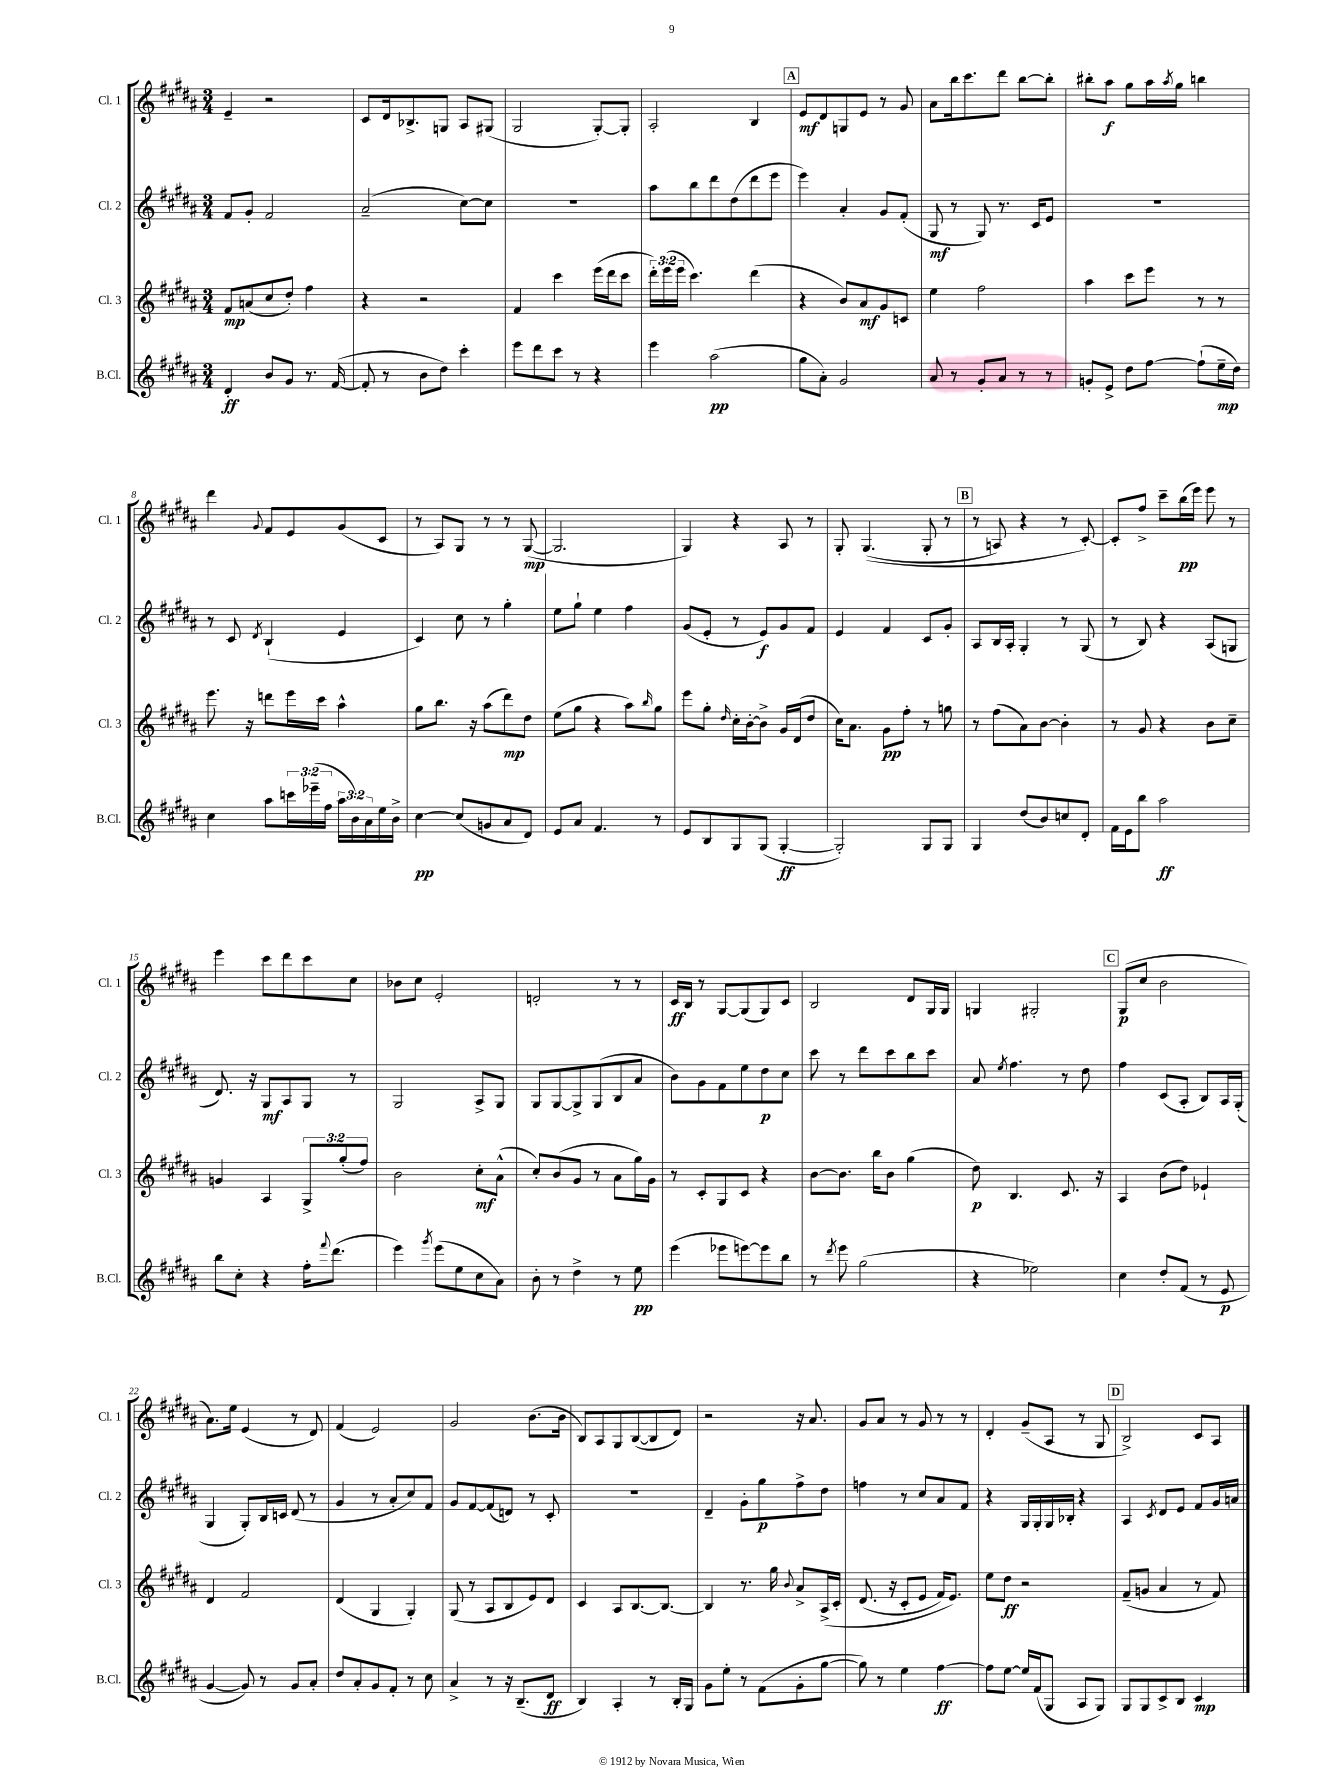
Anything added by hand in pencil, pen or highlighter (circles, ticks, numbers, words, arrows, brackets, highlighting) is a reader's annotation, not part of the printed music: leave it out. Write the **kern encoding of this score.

**kern	**kern	**kern	**kern
*staff4	*staff3	*staff2	*staff1
*clefG2	*clefG2	*clefG2	*clefG2
*k[f#c#g#d#a#]	*k[f#c#g#d#a#]	*k[f#c#g#d#a#]	*k[f#c#g#d#a#]
*M3/4	*M3/4	*M3/4	*M3/4
4d#'/	8f#/L	8f#/L	4e~/
.	(8a/	8g#'/J	.
8b/L	8cc#/	2f#/	2r
8g#/J	8dd#'/J)	.	.
8.r	4ff#\	.	.
([16f#/	.	.	.
=	=	=	=
8f#'/]	4r	(2a#~/	8c#/L
8r	.	.	16d#/k
.	.	.	8.B-^/
8b\L	2r	.	.
8dd#\J)	.	.	8G/J
4ccc#'\	.	[8cc#\L)	8A#/L
.	.	8cc#\]J	(8G#/J
=	=	=	=
8eee\L	4f#/	2.r	2G#/
8ddd#\	.	.	.
8ccc#\J	4ccc#\	.	.
8r	.	.	.
4r	(16eee\LL	.	[8G#'/L)
.	16ddd#\J	.	.
.	8ccc#\J	.	8G#'/]J
=	=	=	=
4eee\	24ddd#'\LL)	8aa#\L	2A#'/
.	(24eee\	.	.
.	24eee\JJ	.	.
.	4.ccc#\)	8bb\	.
(2aa#\	.	8ddd#\	.
.	.	(8dd#\	.
.	(4ddd#\	8ddd#\	4B/
.	.	8eee\J	.
=	=	=	=
8gg#\L	4r	4eee\)	8e/L
8a#'\J)	.	.	8d#/
2g#/	8b/L)	4a#'/	8G/
.	8a#/	.	8e/J
.	8g#/	8g#/L	8r
.	8c/J	(8f#'/J	8g#/
=	=	=	=
8a#/	4ee\	8G#/	8a#\L
8r	.	8r	16bb\k
.	.	.	8.ccc#\
8g#'/L	2ff#\	8G#/)	.
8a#/J	.	8.r	8ddd#\J
8r	.	.	[8bb\L
.	.	16c#/LK	.
8r	.	8e/J	8bb'\]J
=	=	=	=
8g'/L	4aa#\	2.r	8bb#'\L
8e^/J	.	.	8aa#\J
8dd#\L	8ccc#\L	.	8gg#\L
[8ff#\J	8eee\J	.	16aa#\L
.	.	.	8qaa#/
.	.	.	16gg#\JJ
(8ff#`\]L	8r	.	4bb\
16ee~\L	8r	.	.
16dd#\JJ)	.	.	.
=	=	=	=
4cc#\	8.eee\	8r	4ddd#\
.	.	8c#/	.
.	16r	.	.
.	.	8qd#/	8qqg#/
8aa#\L	8ddd\L	(4B`/	8f#/L
24ccc\L	16eee\L	.	8e/
(24eee-~\	.	.	.
.	16ccc#\JJ	.	.
24ff#\JJ	.	.	.
24aa#\LL	4aa#^^\	4e/	(8g#/
24b\)	.	.	.
24a#\	.	.	.
16ee\	.	.	8c#/J
16b^\JJ	.	.	.
=	=	=	=
[4cc#\	8gg#\L	4c#/)	8r
.	8.bb\J	.	8A#/L)
(8cc#/]L	.	8cc#\	8G#/J
.	16r	.	.
8g/	(8aa#\L	8r	8r
8a#/	8ddd#\)	4gg#'\	8r
8d#/J)	8dd#\J	.	([8G#/
=	=	=	=
8e/L	(8ee\L	8ee\L	2.G#/]
8a#/J	8gg#\J	8gg#`\J	.
4.f#/	4r	4ee\	.
.	8aa#\L)	4ff#\	.
.	16qqbb/	.	.
8r	8gg#\J	.	.
=	=	=	=
8e/L	8eee\L	(8g#/L	4G#/)
8B/	8gg#'\J	8e'/J	.
.	16qqdd#/	.	.
8G#/	16cc#'\LL	8r	4r
.	[16b'\J	.	.
(8G#/J	8b^\]J	8e/L)	.
[4G#'/	16g#/LL	8g#/	8A#/
.	(16d#/J	.	.
.	8dd#/J	8f#/J	8r
=	=	=	=
2G#'/])	16cc#\LK)	4e/	8G#'/
.	8.a#\J	.	.
.	.	.	&((4.G#/
.	8g#\L	4f#/	.
.	8ff#'\J	.	.
8G#/L	8r	8c#/L	8G#'/
8G#/J	8gg\	8g#'/J	8r
=	=	=	=
4G#/	8r	8A#/L	8r
.	(8ff#\L	16B/L	8A/)
.	.	16A#'/JJ	.
(8dd#/L	8a#\)	4G#'/	4r
8b/)	[8b\J	.	.
8cc/	4b'\]	8r	8r
8d#'/J	.	(8G#/	[8c#'/&)
=	=	=	=
16f#\LL	8r	8r	8c#'/]L
16e\J	.	.	.
8bb\J	8g#/	8B/)	8ff#^/J
2aa#\	4r	4r	8ccc#~\L
.	.	.	(16bb\L
.	.	.	16eee\JJ)
.	8b\L	(8A#/L	8eee\
.	8cc#~\J	8G/J	8r
=	=	=	=
8bb\L	4g/	8.d#/)	4eee\
8cc#'\J	.	.	.
.	.	16r	.
4r	4A#/	8G#/L	8ccc#\L
.	.	8A#/	8ddd#\
16ff#'\LK	12G#^/L	8G#/J	8ccc#\
8qqfff#/	.	.	.
(8.ddd#\J	.	.	.
.	(12gg#'/	.	.
.	.	8r	8cc#\J
.	12ff#/J)	.	.
=	=	=	=
4eee\)	2b\	2G#/	8b-\L
.	.	.	8cc#\J
8qggg#/	.	.	.
(8eee\L	.	.	2e'/
8ee\	.	.	.
8cc#\	8cc#'\L	8A#^/L	.
8a#\J)	(8a#^^\J	8G#/J	.
=	=	=	=
8b'\	8cc#'/L)	8G#/L	2d'/
8r	(8b/	[8G#/	.
4dd#^\	8g#/J	8G#^/]	.
.	8r	(8G#/	.
8r	8a#\L	8B/	8r
8ee\	16gg#\L)	8a#/J	8r
.	16g#\JJ	.	.
=	=	=	=
(4eee\	8r	8b\L)	16c#/LL
.	.	.	16B/JJ
.	8c#'/L	8g#\	8r
8eee-\L	8G#/	8f#\	[8G#/L
[8eee\)	8c#/J	8ee\	(8G#/]
8eee\]	4r	8dd#\	8G#/)
8bb\J	.	8cc#\J	8c#/J
=	=	=	=
8r	[8b\L	8ccc#\	2B/
8qddd#/	.	.	.
8eee\	8.b\]J	8r	.
(2gg#\	.	8ddd#\L	.
.	16bb\LK	.	.
.	8b\J	8ccc#\	.
.	(4gg#\	8bb\	8d#/L
.	.	8ccc#\J	16G#/L
.	.	.	16G#/JJ
=	=	=	=
4r	8dd#\)	8a#/	4G/
.	.	8qee/	.
.	4.B/	4.ff#\	.
2ee-\)	.	.	2G#'/
.	8.c#/	8r	.
.	.	8dd#\	.
.	16r	.	.
=	=	=	=
4cc#\	4A#/	4ff#\	(8G#/L
.	.	.	8cc#/J
8dd#'/L	(8b\L	(8c#/L	2b\
(8f#/J	8dd#\J)	8A#'/J	.
8r	4e-`/	8B/L)	.
8e/	.	16A#/L	.
.	.	(16G#'/JJ	.
=	=	=	=
[4g#/	4d#/	4G#/	8.a#\L)
.	.	.	16ee\Jk
8g#/])	2f#/	8G#'/L)	(4e/
8r	.	16B/L	.
.	.	16c/JJ	.
8g#/L	.	(8d#/	8r
8a#'/J	.	8r	8d#/)
=	=	=	=
8dd#/L	(4d#/	4g#/	(4f#/
8a#'/	.	.	.
8g#/	4G#/	8r	2e/)
8f#'/J	.	8a#'/L	.
8r	4G#'/)	8cc#/)	.
8cc#\	.	8f#/J	.
=	=	=	=
4a#^/	(8G#/	8g#/L	2g#/
.	8r	[8f#/	.
8r	8A#/L	(8f#/]	.
16r	8B/	8d/J)	.
(8.B~/L	.	.	.
.	8e/)	8r	(8.b\L
8d#/J	8d#/J	8c#'/	.
.	.	.	16b\Jk
=	=	=	=
4B/)	4c#/	2.r	8B/L)
.	.	.	8A#/
4A#'/	8A#/L	.	8G#/
.	[8.B/	.	([8B/
8r	.	.	8B/]
.	8.B/_J	.	.
16B'/LL	.	.	8d#/J)
16G#/JJ	.	.	.
=	=	=	=
8g#\L	4B/]	4d#~/	2r
8ee'\J	.	.	.
8r	8.r	8g#'\L	.
(8f#\L	.	8gg#\	.
.	16gg#\	.	.
.	8qqb/	.	.
8g#'\	8a#^/L	8ff#^\	16r
.	.	.	8.a#/
[8gg#\J	&(16A#^/L	8dd#\J	.
.	16c#'/JJ	.	.
=	=	=	=
8gg#\])	(8.d#/	4ff\	8g#/L
8r	.	.	8a#/J
.	16r	.	.
4ee\	8c#'/L	8r	8r
.	8e/J	8cc#/L	8g#/
[4ff#\	16f#/LK)	8a#/	8r
.	8.e/J&)	.	.
.	.	8f#/J	8r
=	=	=	=
8ff#\]L	8ee\L	4r	4d#'/
[8ee\J	8dd#\J	.	.
16ee/]LL	2r	16G#/LL	(8g#~/L
(16f#/J	.	16G#'/	.
8G#/J	.	16G#/	8A#/J
.	.	16B-'/JJ	.
8A#/L	.	4r	8r
8G#/J)	.	.	8G#/
=	=	=	=
8G#/L	(8f#~/L	4A#/	2B^/)
8G#/	8g/J	.	.
.	.	8qc#/	.
8c#^/	4a#/	8d#/L	.
8B/J	.	8e/J	.
4c#/	8r	8f#/L	8c#/L
.	8f#/)	16g#/L	8A#/J
.	.	16a/JJ	.
==	==	==	==
*-	*-	*-	*-
